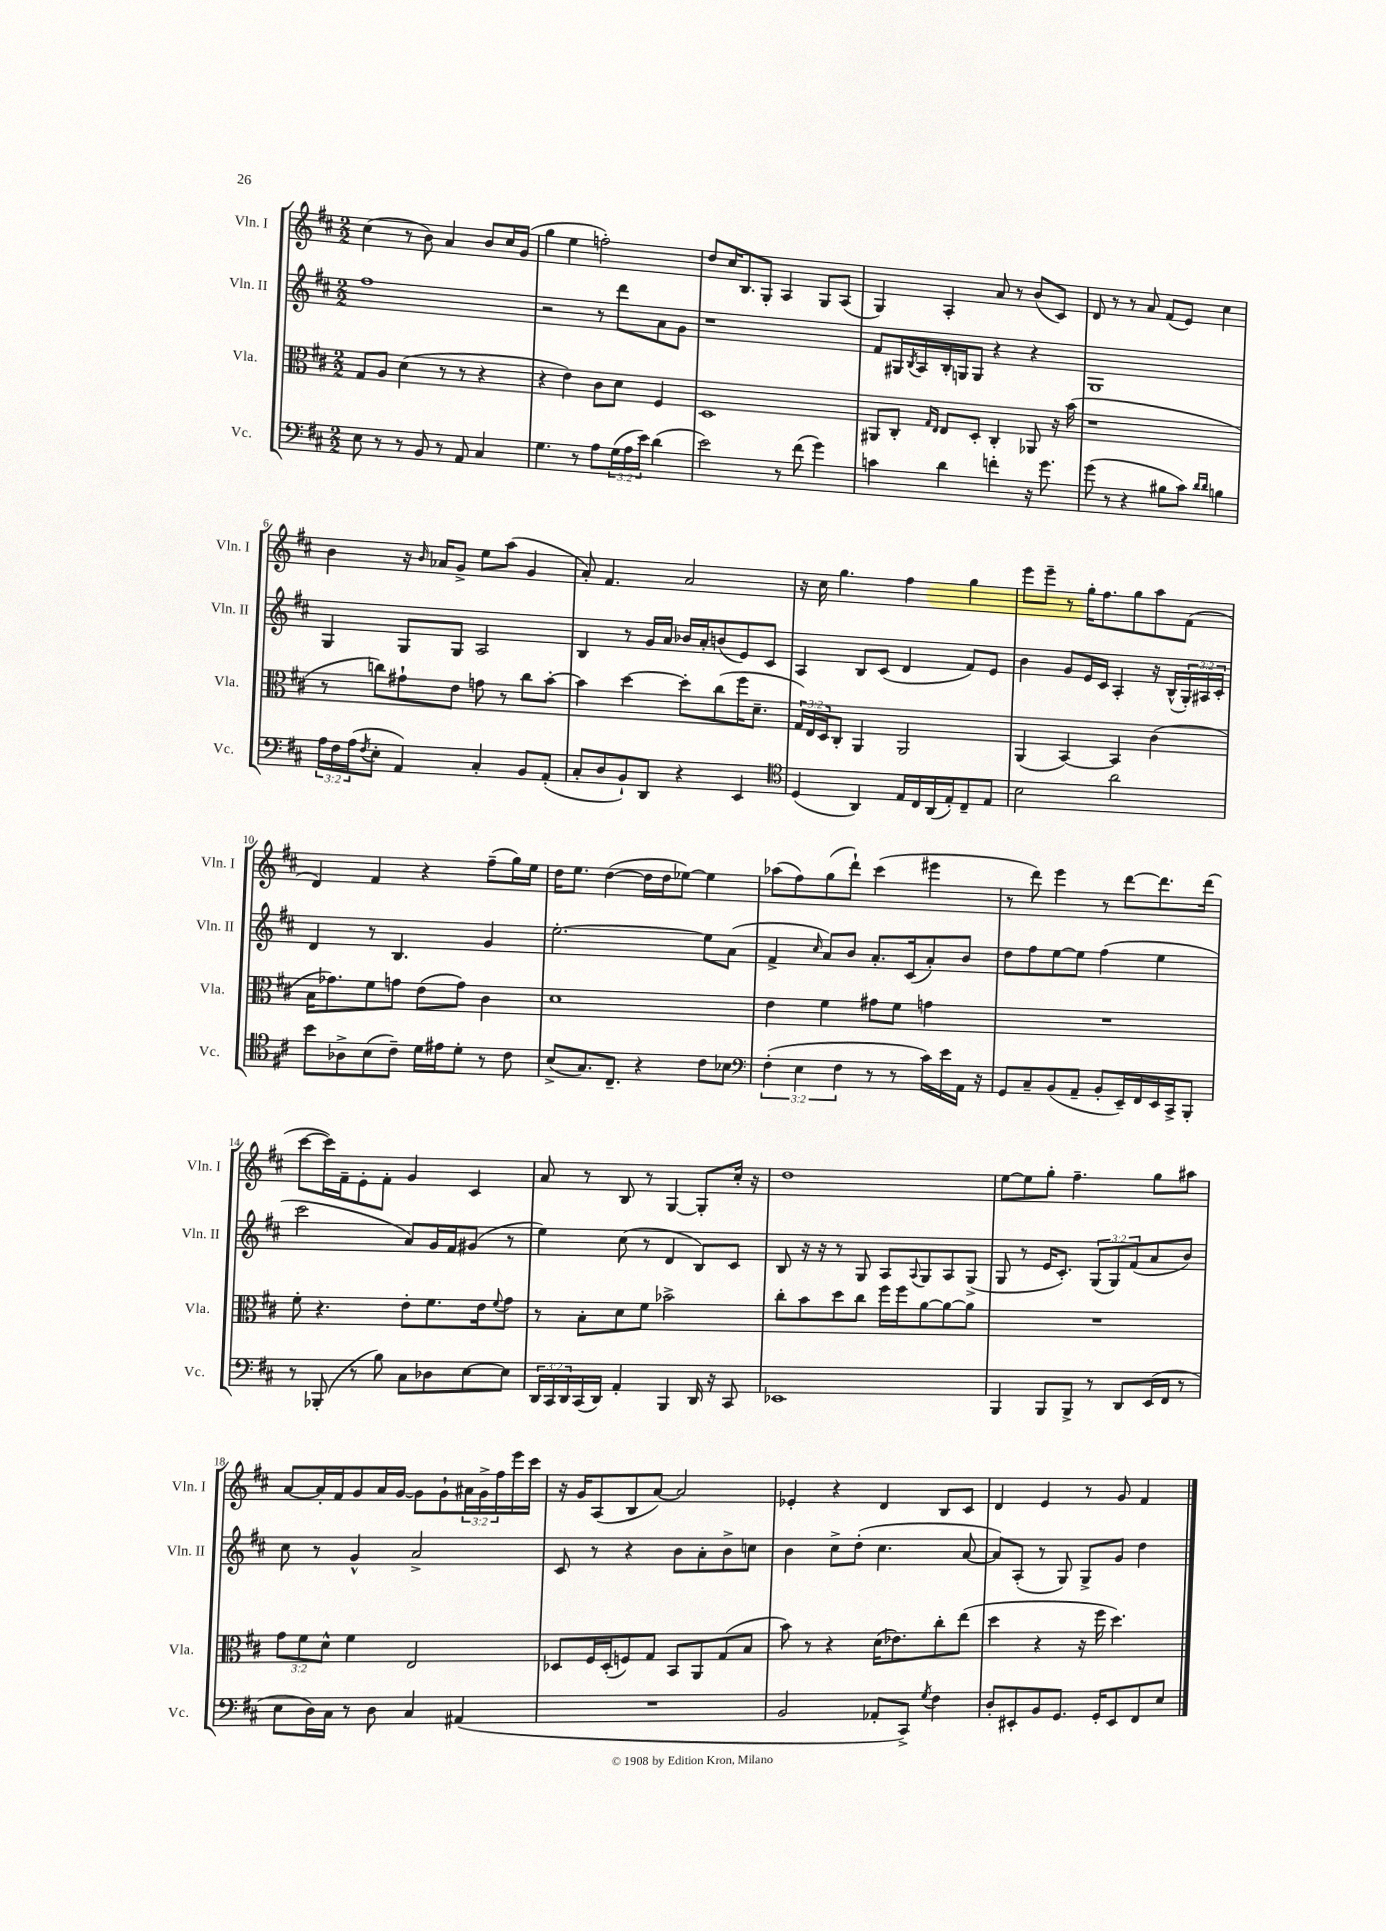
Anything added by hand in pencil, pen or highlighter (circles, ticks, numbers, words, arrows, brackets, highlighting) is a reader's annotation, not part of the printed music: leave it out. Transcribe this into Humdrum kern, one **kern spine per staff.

**kern	**kern	**kern	**kern
*part4	*part3	*part2	*part1
*staff4	*staff3	*staff2	*staff1
*I"Vc.	*I"Vla.	*I"Vln. II	*I"Vln. I
*I'Vc.	*I'Vla.	*I'Vln. II	*I'Vln. I
*clefF4	*clefC3	*clefG2	*clefG2
*k[f#c#]	*k[f#c#]	*k[f#c#]	*k[f#c#]
*M2/2	*M2/2	*M2/2	*M2/2
=1	=1	=1	=1
8E\	8G/L	1ff#	(4cc#\
8r	8A/J	.	.
8r	(4d\	.	8r
8BB/	.	.	8b\)
8r	8r	.	4a/
8AA/	8r	.	.
4C#/	4r	.	8b/L
.	.	.	16cc#/L
.	.	.	(16g/JJ
=2	=2	=2	=2
4.G\	4r	2r	4gg\
.	4e\)	.	4ee\
8r	.	.	.
8A\L	8c#\L	8r	2ffn'\)
(24G\L	8d\J	8ddd\L	.
24A\	.	.	.
24e\JJ)	.	.	.
(4d\	4F#/	8a\	.
.	.	8g\J	.
=3	=3	=3	=3
2e\)	1D	1r	8dd/L
.	.	.	16cc#/K
.	.	.	8.B/
.	.	.	8G'/J
8r	.	.	4A/
(8f#\	.	.	.
4g\)	.	.	8G/L
.	.	.	(8A/J
=4	=4	=4	=4
4cn\	8AA#X/L	8f#/L	4G/)
.	8C#'/J	16G#X/L	.
.	.	8qB/	.
.	.	16A/	.
.	16qqG/LL	.	.
.	16qqE/JJ	.	.
4d\	8E/L	16B'/	4A'/
.	.	16Gn/J	.
.	8D'/J	8G/J	.
4fn'\	4C#'/	4r	8a/
.	.	.	8r
16r	8AA-X/	4r	(8b/L
8.g\	.	.	.
.	16r	.	8c#/J)
.	(16b\	.	.
=5	=5	=5	=5
(8g\	1r	1G	8d/
8r	.	.	8r
4r	.	.	8r
.	.	.	8a/
8B#X\L	.	.	(8f#/L
8c#\J)	.	.	8e/J)
16qqd/LL	.	.	.
16qqd/JJ	.	.	.
4Bn\	.	.	4cc#\
!!LO:LB:g=z
=6	=6	=6	=6
24A\LL	8r	4G/	4b\
24F#\	.	.	.
(24A\J	.	.	.
8qF#/	.	.	.
8E'\J	8ccn\L)	.	.
4AA/)	8g#X`\	8G/L	16r
.	.	.	16qqb/
.	.	.	16a-X/KL
.	8e\J	8G/J	8g^/J
4C#'/	8gn\	2A/	8ee\L
.	8r	.	(8aa\J
8BB/L	8cc\L	.	4g/
(8AA'/J	[8b'\J	.	.
=7	=7	=7	=7
8C#'/L	4b\]	4B/	8a'/)
8D/	.	.	4.f#/
8BB`/)	[4dd\	8r	.
8DD/J	.	16g/LL	.
.	.	16a/JJ	.
4r	8dd'\L]	16b-X/LL	2a/
.	.	16a'/J	.
.	(8cc#\	(8bn/	.
4EE/	16ff#\K	8e/)	.
.	8.d~\J	.	.
.	.	8c#/J	.
=8	=8	=8	=8
*clefC4	*	*	*
(4D/	24G/LL)	4A/	16r
.	24E/	.	.
.	.	.	16cc#\
.	24D/J	.	.
.	8C#'/J	.	4.gg\
4AA/)	4AA/	8B/L	.
.	.	(8c#/J	.
16E/LL	2AA/	4d/	4ff#\
16C#/	.	.	.
(16AA/	.	.	.
16E'/J)	.	.	.
8C#~/	.	8f#/L)	4gg\
8E/J	.	8e/J	.
=9	=9	=9	=9
2B\	(4AA/	4b\	8eee\L
.	.	.	8eee~\J
.	[4BB/)	8g/L	8r
.	.	16e/L	16gg'\KL
.	.	16c#/JJ	8.ff#\
2a\	4BB/]	4A'/	.
.	.	.	8gg\
.	(4c#\	16r	8aa\
.	.	(16B^^/LL	.
.	.	24G'/)	(8f#\J
.	.	24A#X/	.
.	.	24c#'/JJ	.
!!LO:LB:g=z
=10	=10	=10	=10
8b\L	16B\KL	4d/	4d/)
.	8.g-X\)	.	.
8A-X^\	.	.	.
(8B\	8f#\	8r	4f#/
8c#~\J)	8gn\J	4.B/	.
16d\LL	(8e\L	.	4r
16e#X\J	.	.	.
8d'\J	8g\J)	.	.
8r	4c#\	4g/	(8ff#~\L
8c#\	.	.	16gg\L)
.	.	.	16ee\JJ
=11	=11	=11	=11
(8B^/L	1d	[2.ee'\	16dd\KL
.	.	.	8.ee\J
8.G/)	.	.	.
.	.	.	([4dd\
8.C#~/J	.	.	.
4r	.	.	16dd\LL]
.	.	.	16dd\J
.	.	.	[8ee-X\J)
8c#\L	.	8ee\L]	4ee-\]
8B-X\J	.	(8a\J	.
=12	=12	=12	=12
*clefF4	*	*	*
(6F#'\	4e\	4f#^/	(8aa-X\L
.	.	.	8ff#\)
6E\	.	.	.
.	.	16qqcc#/	.
.	4f#\	8a/L)	(8gg\
6F#\	.	.	.
.	.	8b/J	8ddd`\J)
8r	8g#X\L	8.a'/L	(4ccc#\
8r	8f#\J	.	.
.	.	(16c#/k	.
16c#\LL)	4gn\	8a'/)	4eee#X\
16e\	.	.	.
16AA\JJ	.	8b/J	.
16r	.	.	.
=13	=13	=13	=13
8GG/L	1r	8dd\L	8r
8C#~/	.	8ff#\	8ddd\)
(8BB/	.	[8ee\	4eee\
8AA~/J	.	8ee\J]	.
8BB'/L	.	(4ff#\	8r
16EE~/L)	.	.	[8ddd\L
16FF#/	.	.	.
16EE/	.	4ee\	8.ddd\]
16CC#^/J	.	.	.
8BBB'/J	.	.	.
.	.	.	(16ddd\Jk
!!LO:LB:g=z
=14	=14	=14	=14
8r	8f#'\	2ccc#\	[8ccc#\L
(8BBB-X'/	4.r	.	16ccc#\L])
.	.	.	16f#~\J
8r	.	.	8e'\
8B\)	.	.	8f#'\J
8C#\L	8e'\L	8a/L)	4g/
8D-X\	8.f#\	16g/L	.
.	.	16f#/J	.
[8E\	.	(8g#X/J	4c#/
.	16e\k	.	.
.	8qqf#/	.	.
8E\J]	8g\J	8r	.
=15	=15	=15	=15
24DD/LL	8r	4ee\)	8a/
24CC#/	.	.	.
24DD/	.	.	.
(16CC#/	8B'\L	.	8r
16DD/JJ)	.	.	.
4AA'/	8d\	(8cc#\	8B/
.	8f#\J	8r	8r
4BBB/	2b-X^\	4d/	[4G/
16DD/	.	8B/L)	8G'/L]
16r	.	.	.
8CC#/	.	8c#/J	16cc#'/Jk
.	.	.	16r
=16	=16	=16	=16
1EE-X	8cc#'\L	8B/	1dd
.	8b\	16r	.
.	.	16r	.
.	8dd\	8r	.
.	8cc#\J	8G/	.
.	16ff#\LL	8A/L	.
.	16ff#\J	.	.
.	.	8qqA/	.
.	[8a\	8G/	.
.	8a\_	8A/	.
.	8a\J]	(8G^/J	.
=17	=17	=17	=17
4BBB/	1r	8G/	[8ee\L
.	.	8r	8ee\]
8BBB/L	.	16e/KL	8gg'\J
.	.	8.c#'/J)	.
8BBB^/J	.	.	4.ff#~\
8r	.	(12G/L	.
.	.	12G/)	.
8DD/L	.	.	.
.	.	(12f#/	.
(16EE/L	.	8a/	8gg\L
16FF#/JJ	.	.	.
8r	.	8b/J)	8aa#X\J
!!LO:LB:g=z
=18	=18	=18	=18
8E\L	12g\L	8cc#\	[8a/L
.	12f#\	.	.
16D\L)	.	8r	16a'/L]
.	12d^^\J	.	.
16C#\JJ	.	.	16f#/J
8r	4f#\	4g^^/	8g/
8D\	.	.	16a/L
.	.	.	[16g/JJ
4C#/	2E/	2a^/	8g\L]
.	.	.	8g`\
(4AA#X/	.	.	24a#X\L
.	.	.	24g^\
.	.	.	24ff#\
.	.	.	16eee\
.	.	.	16ccc#\JJ
=19	=19	=19	=19
1r	8D-X/L	8c#/	16r
.	.	.	16g/KL
.	16F#/L	8r	(8A/
.	(16D-'/J	.	.
.	8Fn/)	4r	8B/
.	8G/J	.	[8a/J)
.	8BB/L	8b\L	2a/]
.	8AA/	8a'\	.
.	(8G/	8b^\	.
.	8B/J	8ccn\J	.
=20	=20	=20	=20
2BB/	8b\)	4b\	4e-X'/
.	8r	.	.
.	4r	8cc#^\L	4r
.	.	(8dd'\J	.
8AA-X'/L	(16d\KL	4.cc#\	4d/
.	8.e-X\)	.	.
8CC#^/J)	.	.	.
8qG/	.	.	.
4F#\	8cc#'\	.	8B/L
.	(8ee\J	[8a/	8c#/J
=21	=21	=21	=21
8D'/L	4dd\	8a/L])	4d/
8EE#X'/	.	(8A'/J	.
8BB/	4r	8r	4e/
8.GG/J	.	8G/)	.
.	16r	8G^/L	8r
16GG'/KL	16ff#\	.	.
8EE#/	4.dd\)	8g/J	8g/
8FF#/	.	4dd\	4f#/
8E/J	.	.	.
==	==	==	==
*-	*-	*-	*-
